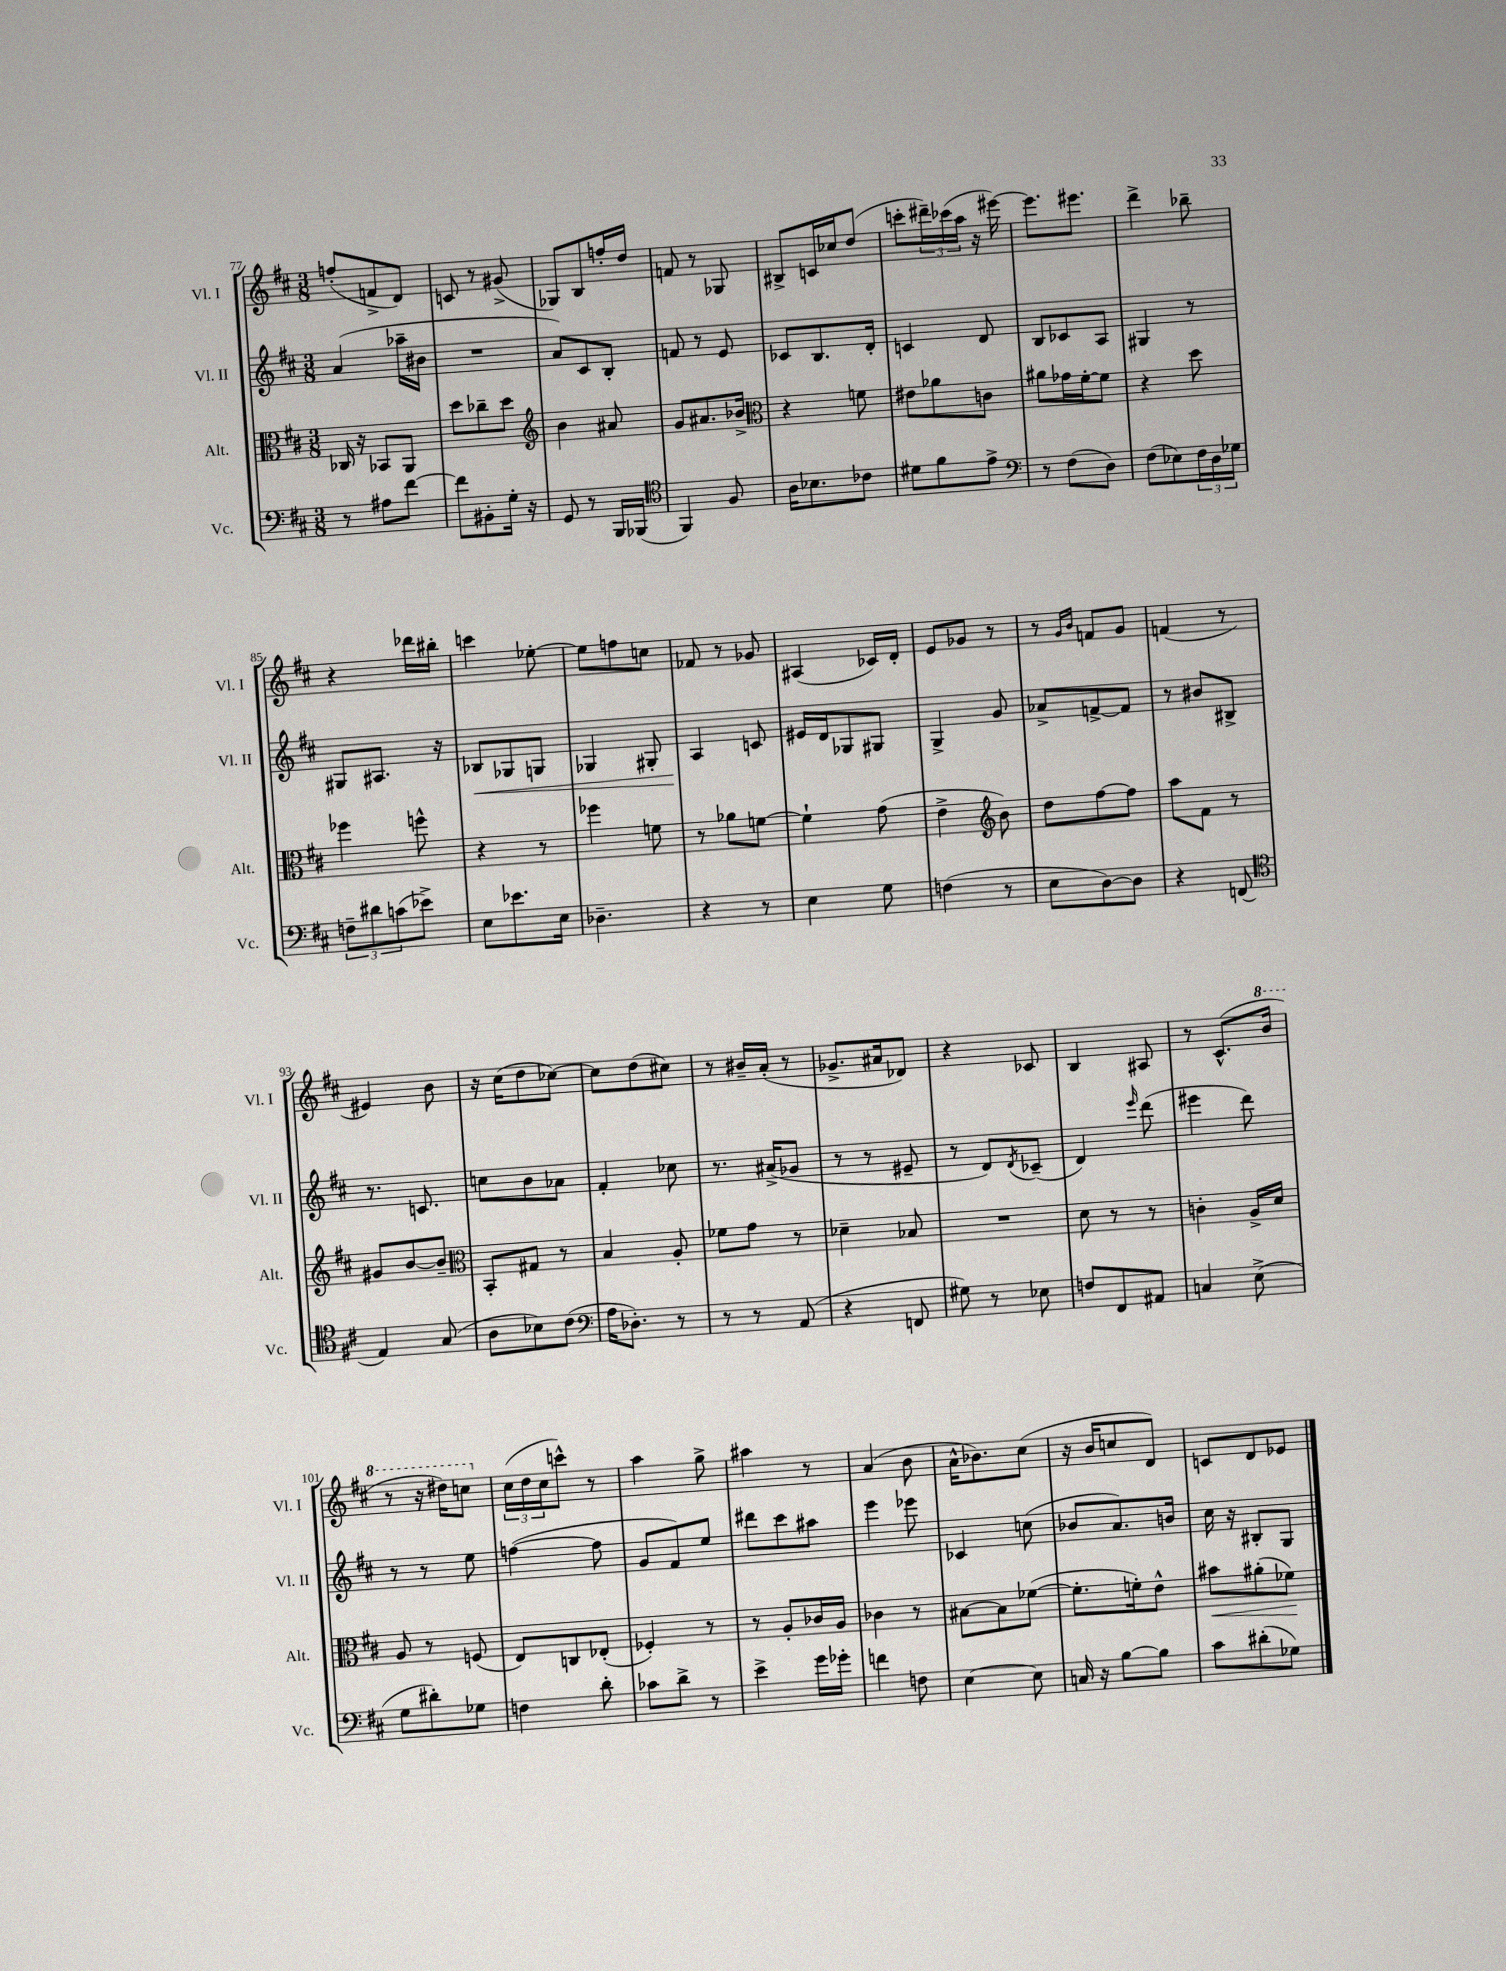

**kern	**kern	**dynam	**kern	**dynam	**kern
*part4	*part3	*part3	*part2	*part2	*part1
*staff4	*staff3	*staff3	*staff2	*staff2	*staff1
*I"Vc.	*I"Alt.	*	*I"Vl. II	*	*I"Vl. I
*I'Vc.	*I'Alt.	*	*I'Vl. II	*	*I'Vl. I
*clefF4	*clefC3	*	*clefG2	*	*clefG2
*k[f#c#]	*k[f#c#]	*	*k[f#c#]	*	*k[f#c#]
*M3/8	*M3/8	*	*M3/8	*	*M3/8
=77	=77	=77	=77	=77	=77
8r	16C-X/	.	(4a/	.	(8ffn'/L
.	16r	.	.	.	.
8A#X\L	8BB-X/L	.	.	.	8fn^/
[8f#\J	8AA/J	.	16aa-X~\LL	.	8d/J)
.	.	.	16b#X\JJ	.	.
=78	=78	=78	=78	=78	=78
8f#\L]	8dd\L	.	4.r	.	8cn/
8BB#X'\	8cc-X~\	.	.	.	8r
16G'\Jk	8dd\J	.	.	.	(8g#X^/
16r	.	.	.	.	.
=79	=79	=79	=79	=79	=79
*	*clefG2	*	*	*	*
8GG/	4b\	.	8a/L)	.	8G-X/L)
8r	.	.	8c#/	.	8B/
16BBB/LL	8a#X/	.	8B'/J	.	16ffn'/L
(16BBB-X/JJ	.	.	.	.	16dd/JJ
=80	=80	=80	=80	=80	=80
*clefC4	*	*	*	*	*
4FF#/)	8g/L	.	8fn/	.	8fn/
.	8.a#X/	.	8r	.	8r
8F#/	.	.	8e/	.	8G-X/
.	16b-X^/Jk	.	.	.	.
=81	=81	=81	=81	=81	=81
*	*clefC3	*	*	*	*
16A\KL	4r	.	8c-X/L	.	8B#X^/L
8.B-X\	.	.	.	.	.
.	.	.	8.B/	.	16cn/L
.	.	.	.	.	16cc-X/J
8c-X\J	8fn\	.	.	.	(8dd/J
.	.	.	16d'/Jk	.	.
=82	=82	=82	=82	=82	=82
8d#X\L	8e#X\L	.	4cn/	.	8cccn'\L
8f#\	8a-X\	.	.	.	24ddd#X~\L)
.	.	.	.	.	(24ccc-X\
.	.	.	.	.	24aa\JJ
8e^\J	8cn\J	.	8d/	.	16r
.	.	.	.	.	[16eee#X\)
=83	=83	=83	=83	=83	=83
*clefF4	*	*	*	*	*
8r	8a#X\L	.	8B/L	.	8.eee#\L]
(8F#\L	16g-X\L	.	8c-X/	.	.
.	[16f#'\J	.	.	.	8.eee#X\J
8D\J)	8f#\J]	.	8A/J	.	.
=84	=84	=84	=84	=84	=84
(8F#\L	4r	.	4G#X/	.	4ddd^\
8E-X\)	.	.	.	.	.
24F#\L	8dd\	.	8r	.	8bb-X~\
24D\	.	.	.	.	.
24G-X\JJ	.	.	.	.	.
!!LO:LB:g=z
=85	=85	=85	=85	=85	=85
12Fn~\L	4ff-X\	.	8G#X/L	.	4r
12d#X\	.	.	.	.	.
.	.	.	8.A#X/J	.	.
(12cn\	.	.	.	.	.
8e-X^\J)	8ffn^^\	.	.	.	16ddd-X\LL
.	.	.	16r	.	16bb#X'\JJ
=86	=86	=86	=86	=86	=86
!	!	!	!	!LO:HP:b	!
8E\L	4r	.	8B-X/L	<	4cccn\
8.e-X\	.	.	8G-X/	.	.
.	8r	.	8Gn/J	.	[8ee-X'\
16E\Jk	.	.	.	.	.
=87	=87	=87	=87	=87	=87
4.D-X~\	4ff-X\	.	4G-X/	.	8ee-\L]
.	.	.	.	.	8ffn\
.	8fn\	.	8G#X'/	.	8ccn\J
=88	=88	=88	=88	=88	=88
4r	8r	.	4A/	.	8f-X/
.	8a-X\L	.	.	.	8r
8r	[8fn\J	.	8cn/	[	8g-X/
=89	=89	=89	=89	=89	=89
4E\	4f`\]	.	16e#X/LL	.	(4A#X/
.	.	.	16d/J	.	.
.	.	.	8G-X/	.	.
8G\	(8g\	.	8G#X/J	.	16c-X/LL)
.	.	.	.	.	16d'/JJ
=90	=90	=90	=90	=90	=90
(4Fn\	4e^\	.	4G^/	.	8e/L
.	.	.	.	.	8g-X/J
*	*clefG2	*	*	*	*
8r	8b\)	.	8g/	.	8r
=91	=91	=91	=91	=91	=91
8E\L	8dd\L	.	8a-X^/L	.	8r
.	.	.	.	.	16qqg/LL
.	.	.	.	.	16qqb/JJ
[8D\)	[8ff#\	.	[8fn^/	.	8fn/L
8D\J]	8ff#\J]	.	8f/J]	.	8g/J
=92	=92	=92	=92	=92	=92
4r	8aa\L	.	8r	.	(4fn/
.	8f#\J	.	8b#X/L	.	.
(8FFn/	8r	.	8B#X^/J	.	8r
!!LO:LB:g=z
=93	=93	=93	=93	=93	=93
*clefC4	*	*	*	*	*
4E/)	8g#X/L	.	8.r	.	4e#X/)
.	[8b/	.	.	.	.
.	.	.	8.cn/	.	.
(8G/	8b~/J]	.	.	.	8b\
=94	=94	=94	=94	=94	=94
*	*clefC3	*	*	*	*
8A\L	8BB'/L	.	8ccn\L	.	16r
.	.	.	.	.	(16cc#\KL
8B-X\)	8G#X/J	.	8b\	.	8dd\
(8c#\J	8r	.	8a-X\J	.	[8cc-X\J)
=95	=95	=95	=95	=95	=95
*clefF4	*	*	*	*	*
16A\KL	4B/	.	4f#'/	.	8cc-\L]
8.D-X'\J)	.	.	.	.	.
.	.	.	.	.	(8dd\
8r	8A'/	.	8cc-X\	.	8cc#X\J)
=96	=96	=96	=96	=96	=96
8r	8f-X\L	.	8.r	.	8r
8r	8g\J	.	.	.	16b#X~/LL
.	.	.	(16a#X^/KL	.	(16a'/JJ
(8AA/	8r	.	8g-X/J	.	8r
=97	=97	=97	=97	=97	=97
4r	4d-X~\	.	8r	.	8.g-X^/L
.	.	.	8r	.	.
.	.	.	.	.	16a#X/k
8FFn/	8B-X/	.	8e#X~/	.	8d-X/J)
=98	=98	=98	=98	=98	=98
8G#X\)	4.r	.	8r	.	4r
8r	.	.	8d/L)	.	.
.	.	.	8qd/	.	.
8E-X\	.	.	(8c-X~/J	.	8c-X/
=99	=99	=99	=99	=99	=99
8Fn/L	8d\	.	4d/)	.	4B/
8FF#/	8r	.	.	.	.
.	.	.	16qqeee/	.	.
8AA#X/J	8r	.	(8ddd\	.	8A#X/
=100	=100	=100	=100	=100	=100
4Cn/	4cn'\	.	4eee#X\	.	8r
.	.	.	.	.	(8.c#^^/L
(8E^\	16A^/LL	.	8ddd\)	.	.
*	*	*	*	*	*8va
.	16d/JJ	.	.	.	16bb/Jk
!!LO:LB:g=z
=101	=101	=101	=101	=101	=101
8G\L	8A/	.	8r	.	8r
8d#X'\)	8r	.	8r	.	16r
.	.	.	.	.	16ddd#X\KL)
8G-X\J	(8Fn/	.	8ee\	.	8cccn\J
=102	=102	=102	=102	=102	=102
*	*	*	*	*	*X8va
4Fn\	8E/L)	.	([4ffn\	.	(24cc#\LL
.	.	.	.	.	24dd\
.	.	.	.	.	24cc#\J
.	8Cn/	.	.	.	8cccn^^\J)
8d'\	(8E-X'/J	.	8ff\]	.	8r
=103	=103	=103	=103	=103	=103
8c-X\L	4F-X'/)	.	8g/L	.	4aa\
8d^\J	.	.	8f#/)	.	.
8r	8r	.	8ee/J	.	8gg^\
=104	=104	=104	=104	=104	=104
4e^\	8r	.	8ddd#X\L	.	4aa#X\
.	8A'/L	.	8ccc#\	.	.
16g\LL	16c-X/L	.	8aa#X\J	.	8r
16g-X'\JJ	16A/JJ	.	.	.	.
=105	=105	=105	=105	=105	=105
4fn\	4c-X\	.	4eee\	.	(4a/
8Fn\	8r	.	8eee-X\	.	8b\
=106	=106	=106	=106	=106	=106
[4E\	[8B#X\L	.	4c-X/	.	16a^^\KL
.	.	.	.	.	8.b-X\)
.	8B#\]	.	.	.	.
8E\]	([8f-X\J	.	(8ccn\	.	(8cc#\J
=107	=107	=107	=107	=107	=107
16Cn/	8.f-'\L]	.	8b-X/L	.	16r
16r	.	.	.	.	16b/KL
[8B\L	.	.	8.a/)	.	8ccn/
.	16fn'\k)	.	.	.	.
8B\J]	8e^^\J	.	.	.	8d/J)
.	.	.	16bn/Jk	.	.
=108	=108	=108	=108	=108	=108
!	!	!LO:HP:b	!	!	!
8c#\L	8b#X\L	<	16cc#\	.	8cn/L
.	.	.	16r	.	.
(8d#X'\	(8a#X'\	.	8B#X'/L	.	8d/
8G-X\J)	8f-X\J)	.	8G/J	.	8e-X/J
.	.	[	.	.	.
==	==	==	==	==	==
*-	*-	*-	*-	*-	*-
